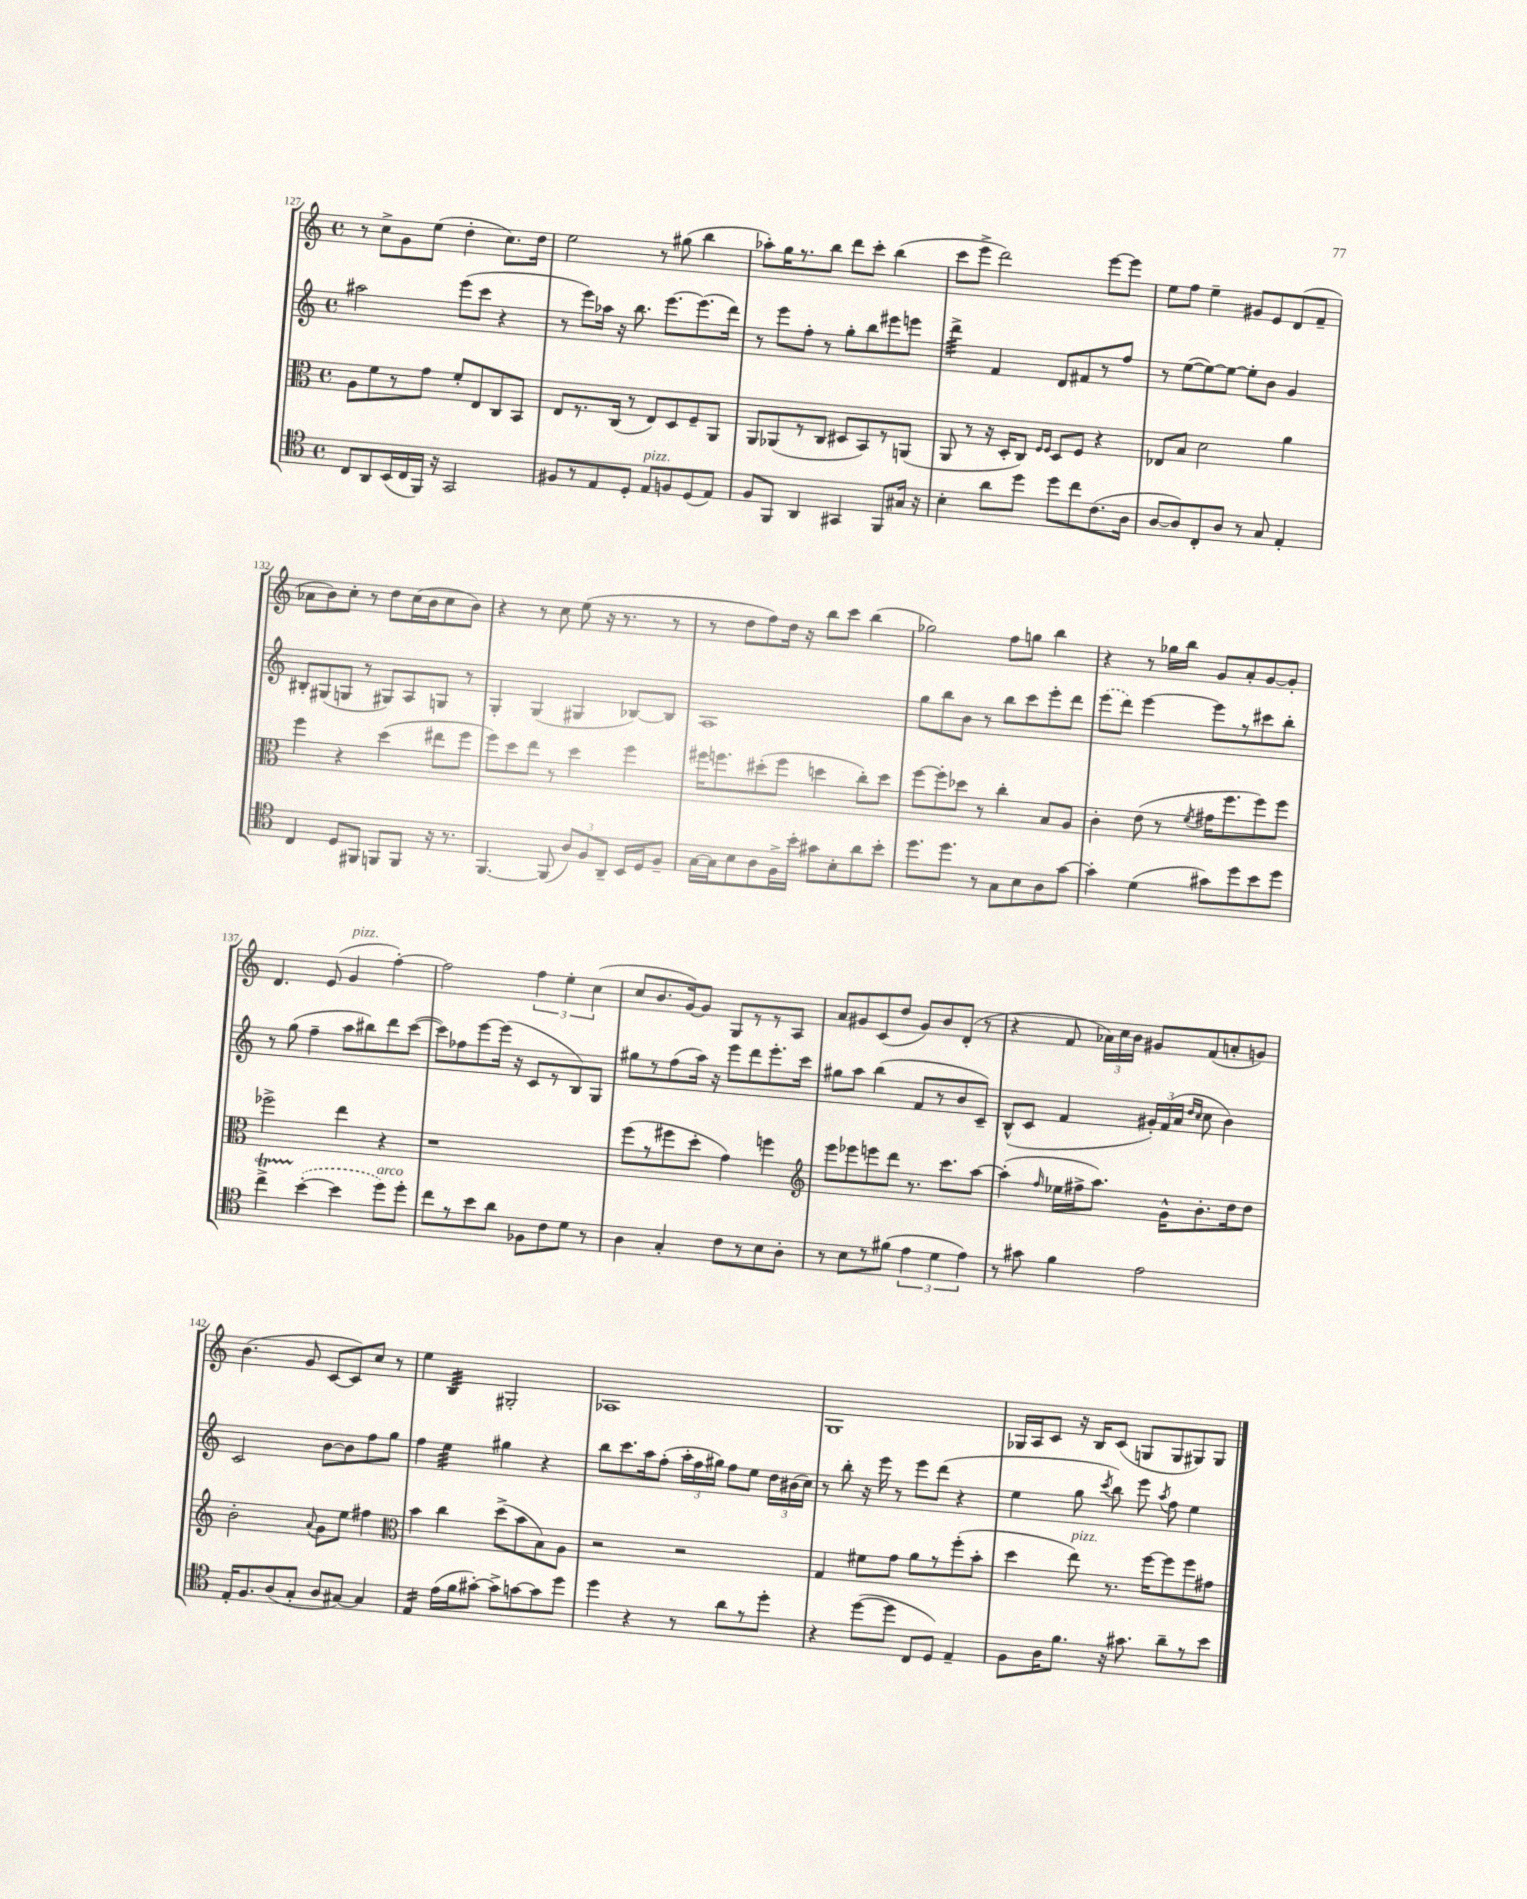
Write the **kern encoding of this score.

**kern	**kern	**kern	**kern
*staff4	*staff3	*staff2	*staff1
*clefC4	*clefC3	*clefG2	*clefG2
*k[]	*k[]	*k[]	*k[]
*M4/4	*M4/4	*M4/4	*M4/4
*met(c)	*met(c)	*met(c)	*met(c)
8C	8A	2aa#	8r
8AA	8f	.	8cc^
(16BB	8r	.	8g
16C	.	.	.
16FF)	8g	.	(8ee
16r	.	.	.
2GG	8f'	(8eee	4dd'
.	8E	8ccc	.
.	8C	4r	8.cc)
.	8BB	.	.
.	.	.	16dd
=	=	=	=
8F#	8E	8r	2ee
8r	8.r	8eee)	.
8E	.	16aa-	.
.	(16C	16r	.
8D'	8r	8.bb	.
8E	8E)	.	8r
.	.	[8.eee	.
8F	8D	.	(8gg#
(8D	8F~	(8.eee]	4bb
8E)	8AA	.	.
.	.	16ddd)	.
=	=	=	=
8F	8AA	8r	8aa-')
8FF	(8AA-	8eee	16gg
.	.	.	8.r
4AA	8r	8ff'	.
.	8C	8r	8bb
4GG#	8D#	8gg'	8ddd
.	8BB)	8bb	8ccc'
8FF	8r	8eee#	(4bb
16G#	(8AA	8eee	.
16r	.	.	.
=	=	=	=
4B'	8AA	4ddd^	8ccc
.	8r	.	8eee^
8a	16r	4f	2ddd)
.	16D'	.	.
8dd	8C)	.	.
.	16qqF	.	.
.	16qqF	.	.
8dd	8D	8d	.
8cc	8F	8f#	.
(8.c	4r	8r	[8eee
.	.	8ff	8eee]
16A	.	.	.
=	=	=	=
[8A	8E-	8r	8ee
8A])	8B	([8ee	8ff
8C'	2d	8ee_)	4ee~
8A	.	8ee_	.
8r	.	8ee']	8g#
8G	.	8b	8e
4E'	4a	4g	(8d
.	.	.	8f~
=	=	=	=
4C	4ff	8B#'	8a-
.	.	(8G#	8b)
8D	4r	8G	8cc'
8FF#	.	8r	8r
8FF	(4dd	8G#)	8dd
8FF	.	8A	(16cc
.	.	.	16b
16r	8ee#	8G	8cc
8.r	.	.	.
.	8ff	8r	8b)
=	=	=	=
[4.FF	8ff)	4G'	4r
.	8dd	.	.
.	8ee	(4G	8r
(8FF]	8r	.	8cc
12A)	4dd	4G#	(8ee
12F	.	.	.
.	.	.	16r
12AA~	.	.	.
.	.	.	8.r
16BB	4ff	[8B-)	.
16D	.	.	.
8F~	.	8B-]	8r
=	=	=	=
[16G	16ff#	1A	8r
16G]	8.ff	.	.
8B	.	.	8dd
8A	(8dd#'	.	8ff)
16F^	8ff	.	16dd
16b'	.	.	16r
8g#	4dd	.	8bb
8B'	.	.	8ccc
8a	8cc')	.	(4bb
8b'	8dd	.	.
=	=	=	=
8.dd	[8ff	8gg	2gg-)
.	8ff']	8bb	.
8.dd	.	.	.
.	8dd-	8b	.
8r	8r	8r	.
8G	4cc'	8bb	8ff
8B	.	8ccc	8gg
8A	8B	8eee'	4bb
[8g	8A	8ddd	.
=	=	=	=
4g']	4c'	(8eee	4r
.	.	8ddd)	.
(4d	(8e	[4eee	8r
.	8r	.	16gg-
.	.	.	16bb
.	8qf	.	.
8g#)	16g#	8eee]	8g
.	8.ff	.	.
8dd	.	8r	8a'
8b	8ff)	8ccc#	[8g
8dd	8ff	8bb'	8g']
=	=	=	=
4cc^	2ff-^	8r	4.d
.	.	(8gg	.
([4b'	.	4ff~	.
.	.	.	(8e
4b]	4ee	8aa	4g
.	.	8bb#)	.
8dd)	4r	8ddd	[4ff')
8dd'	.	([8ccc	.
=	=	=	=
8cc	1r	8ccc])	2ff]
8r	.	8ff-	.
8b	.	[8eee	.
8a	.	(16eee]	.
.	.	16r	.
8F-	.	8c	6ff
8c	.	8r	.
.	.	.	6ee'
8d	.	8B)	.
.	.	.	(6cc
8r	.	8G	.
=	=	=	=
4A	(8ff	8gg#	8cc
.	8r	8r	8.b
4G'	8ff#	(8ff	.
.	.	.	[16g)
.	8dd'	16aa)	8g]
.	.	16r	.
8c	4g)	8eee	8G
8r	.	8ddd	8r
8B	4ff	8.eee'	8r
8A'	.	.	8A
.	.	16ccc	.
=	=	=	=
*	*clefG2	*	*
8r	8eee	8gg#	8a
8B	8eee-	8aa	8g#
8r	8eee	(4bb	(8c
(8f#	8ddd	.	8dd
6e	8.r	8f	8g#)
.	.	8r	8b
6d	.	.	.
.	8.ccc	.	.
.	.	8b	(8d'
6e)	.	.	.
.	[8aa	8c~)	8r
=	=	=	=
8r	(4aa']	(8B^^	4r
8g#	.	8c	.
.	16qqff	.	.
4f	16ee-	4f	8f
.	16ff#^	.	.
.	8.aa)	.	24a-)
.	.	.	24cc
.	.	.	24b
2e	.	24g#')	8g#
.	.	(24f	.
.	16g^^	.	.
.	.	24a	.
.	.	16qqdd	.
.	.	16qqcc	.
.	8.b'	8cc	(8f
.	.	4b)	8a'
.	16dd	.	.
.	8dd	.	8g)
=	=	=	=
16E'	2b'	2c	(4.b
8.F	.	.	.
(8A	.	.	.
8G'	.	.	8g
.	8qqa	.	.
8A	8g	[8b	[8c
[8G#)	8ee	8b]	8c])
4G#]	4ff#	8ff	8cc
.	.	8gg	8r
=	=	=	=
*	*clefC3	*	*
4E	4b	4ff	4ee
(16e	4cc	4ee	4B
16f	.	.	.
[8g#')	.	.	.
8g#^]	(8dd^	4gg#	2G#'
[8g	8b	.	.
8g]	8B)	4r	.
8dd	8A	.	.
=	=	=	=
4dd	2r	8bb	1A-
.	.	8.ccc	.
4r	.	.	.
.	.	16aa	.
.	.	(8ff'	.
8r	2r	24aa'	.
.	.	24ff	.
.	.	24gg#)	.
8a	.	8ff	.
8r	.	8ee	.
8dd'	.	24dd	.
.	.	(24b#	.
.	.	24cc)	.
=	=	=	=
4r	4G	8r	1G
.	.	8bb'	.
([8dd	8f#	16r	.
.	.	16eee	.
8dd]	8g	8r	.
8C	8a	8eee	.
8D)	8r	(8ddd	.
4E~	(8ff'	4r	.
.	8b'	.	.
=	=	=	=
8F	4dd	4ee	16G-
.	.	.	16A
16A	.	.	8c
8.f	.	.	.
.	8ee)	8gg	16r
.	.	.	16B
.	.	8qccc	.
16r	8.r	8bb)	(8c
8.g#	.	.	.
.	.	8eee	8G
.	[16ff	.	.
.	.	8qaa	.
8a~	8ff]	8ff	8G
8r	8ff	4ee	8G#)
8b	8g#	.	8G#
==	==	==	==
*-	*-	*-	*-
